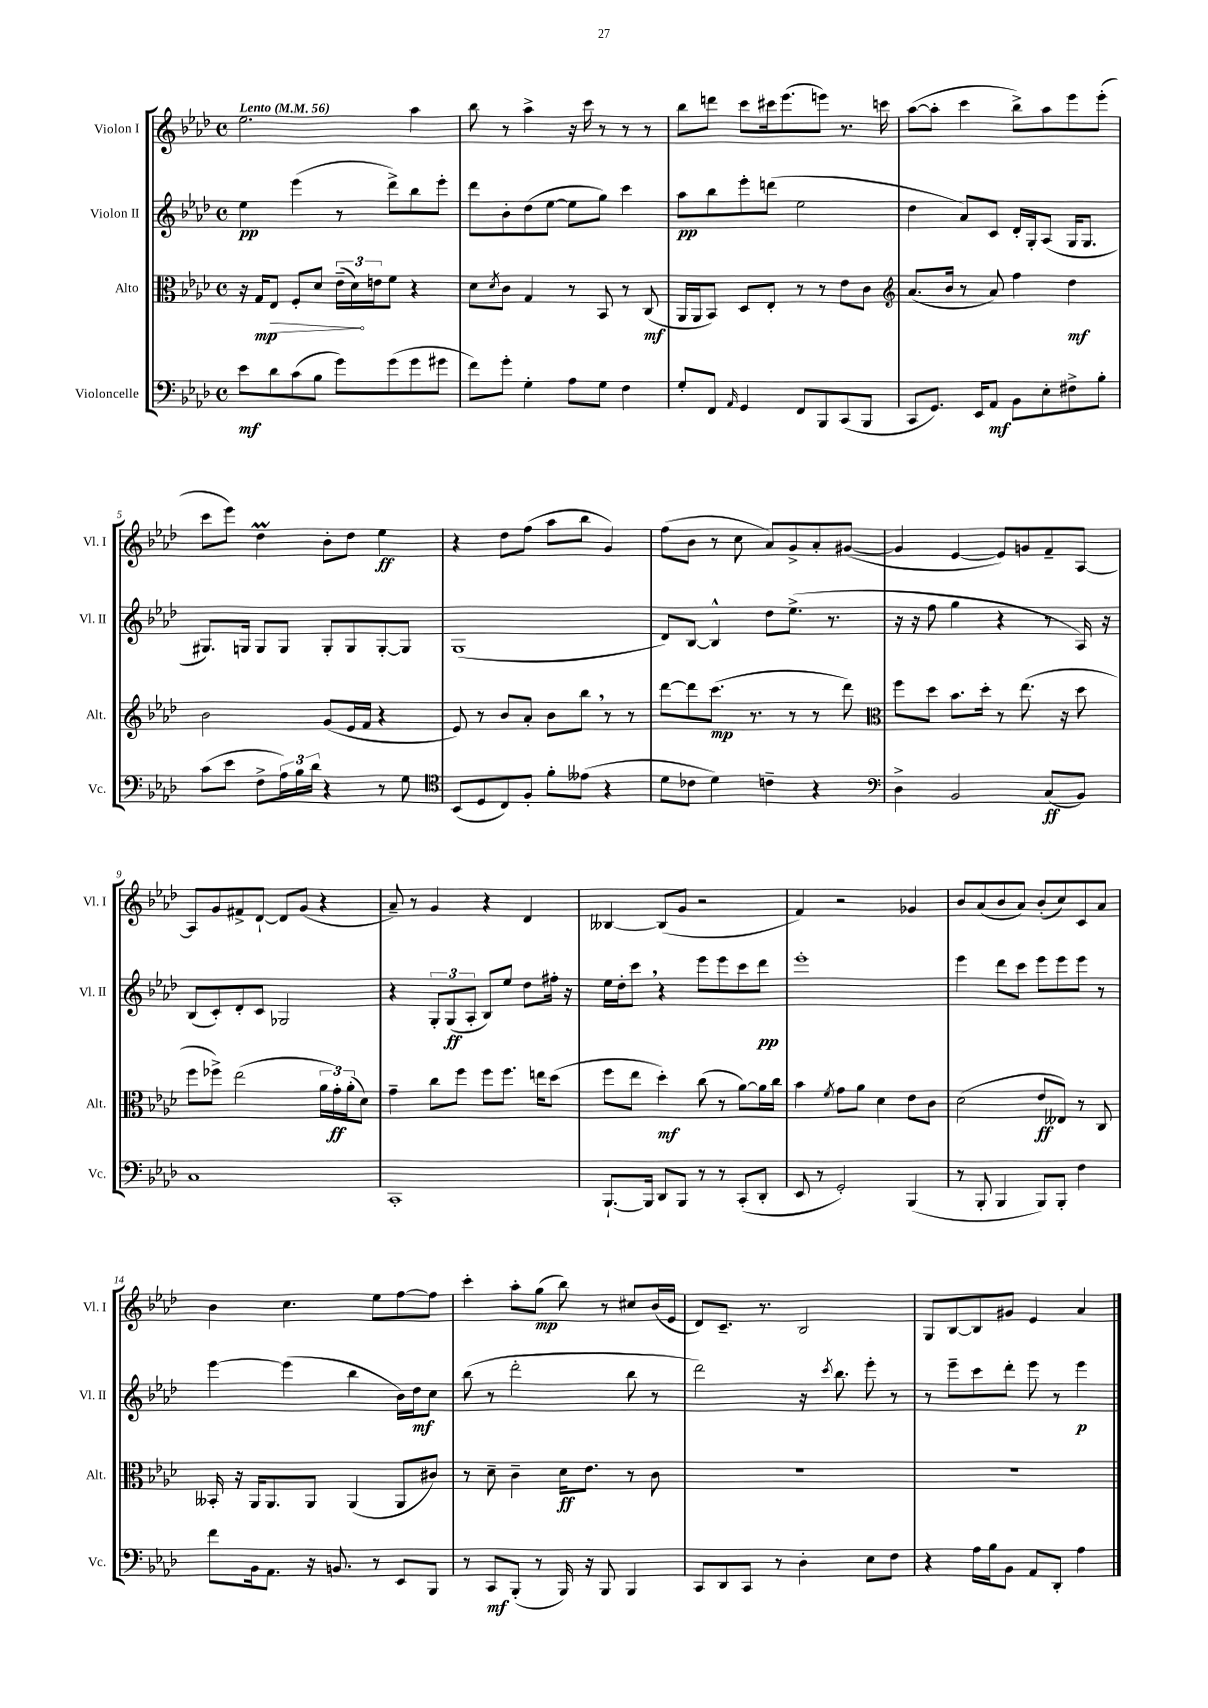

**kern	**dynam	**kern	**dynam	**kern	**dynam	**kern	**dynam
*part4	*part4	*part3	*part3	*part2	*part2	*part1	*part1
*staff4	*staff4	*staff3	*staff3	*staff2	*staff2	*staff1	*staff1
*I"Violoncelle	*	*I"Alto	*	*I"Violon II	*	*I"Violon I	*
*I'Vc.	*	*I'Alt.	*	*I'Vl. II	*	*I'Vl. I	*
*clefF4	*	*clefC3	*	*clefG2	*	*clefG2	*
*k[b-e-a-d-]	*	*k[b-e-a-d-]	*	*k[b-e-a-d-]	*	*k[b-e-a-d-]	*
*M4/4	*	*M4/4	*	*M4/4	*	*M4/4	*
*met(c)	*	*met(c)	*	*met(c)	*	*met(c)	*
*MM56	*	*MM56	*	*MM56	*	*MM56	*
=1	=1	=1	=1	=1	=1	=1	=1
!	!	!	!	!	!	!LO:TX:a:B:t=Lento	!
8e-\L	mf	16r	.	4ee-\	pp	2.ee-\	.
.	.	16G/KL	mp	.	.	.	.
!	!	!	!LO:HP:b	!	!	!	!
8d-\	.	8E-/J	>	.	.	.	.
(8c\	.	8F'/L	.	(4eee-\	.	.	.
8B-\J	.	8d-/J	.	.	.	.	.
8g\L)	.	(24e-~\LL	.	8r	.	.	.
.	.	24d-\)	.	.	.	.	.
.	.	24en\J	]	.	.	.	.
(8g\	.	8f\J	.	8ddd-^\L)	.	.	.
8g\	.	4r	.	8bb-\	.	4aa-\	.
8g#X\J	.	.	.	8eee-'\J	.	.	.
=2	=2	=2	=2	=2	=2	=2	=2
8f\L)	.	8d-\L	.	8ddd-\L	.	8bb-\	.
.	.	8qd-/	.	.	.	.	.
8g'\J	.	8c\J	.	8b-'\	.	8r	.
4G'\	.	4G/	.	(8dd-\	.	4aa-^\	.
.	.	.	.	[8ee-\J	.	.	.
8A-\L	.	8r	.	8ee-\L]	.	16r	.
.	.	.	.	.	.	16ccc\	.
8G\J	.	8BB-/	.	8gg\J)	.	8r	.
4F\	.	8r	.	4ccc\	.	8r	.
.	.	(8C/	mf	.	.	8r	.
=3	=3	=3	=3	=3	=3	=3	=3
8G'/L	.	16AA-/LL	.	8aa-\L	pp	8bb-\L	.
.	.	16AA-/J	.	.	.	.	.
8FF/J	.	8BB-/J)	.	8bb-\	.	8dddn\J	.
16qqAA-/	.	.	.	.	.	.	.
4GG/	.	8D-/L	.	8eee-'\	.	8ccc\L	.
.	.	8E-'/J	.	(8dddn\J	.	16ccc#X\k	.
.	.	.	.	.	.	(8.eee-\	.
8FF/L	.	8r	.	2ee-\	.	.	.
8BBB-/	.	8r	.	.	.	8eeen\J)	.
(8CC/	.	8e-\L	.	.	.	8.r	.
8BBB-/J	.	8c\J	.	.	.	.	.
.	.	.	.	.	.	16cccn\	.
=4	=4	=4	=4	=4	=4	=4	=4
*	*	*clefG2	*	*	*	*	*
8CC/L	.	(8.a-/L	.	4dd-\	.	([8aa-\L	.
8.GG/J)	.	.	.	.	.	8aa-'\J]	.
.	.	16b-/Jk	.	.	.	.	.
.	.	8r	.	8a-/L)	.	4ccc\	.
16EE-/KL	.	.	.	.	.	.	.
8AA-/J	mf	8a-/)	.	8c/J	.	.	.
8BB-\L	.	4ff\	.	16d-'/LL	.	8bb-^\L)	.
.	.	.	.	16G'/J	.	.	.
8E-'\	.	.	.	(8A-/J	.	8aa-\	.
8F#X^\	.	4dd-\	mf	16G/KL	.	8eee-\	.
.	.	.	.	8.G/J	.	.	.
8B-'\J	.	.	.	.	.	(8eee-'\J	.
!!LO:LB:g=z
=5	=5	=5	=5	=5	=5	=5	=5
(8c\L	.	2b-\	.	8.G#X/L)	.	8ccc\L	.
8e-\J	.	.	.	.	.	8eee-\J)	.
.	.	.	.	16Gn/Jk	.	.	.
8F^\L	.	.	.	8G/L	.	4dd-M\	.
24A-\L)	.	.	.	8G/J	.	.	.
24B-\	.	.	.	.	.	.	.
24d-\JJ	.	.	.	.	.	.	.
4r	.	(8g/L	.	8G'/L	.	8b-'\L	.
.	.	16e-/L	.	8G/	.	8dd-\J	.
.	.	16f/JJ	.	.	.	.	.
8r	.	4r	.	[8G'/	.	4ee-\	ff
8G\	.	.	.	8G/J]	.	.	.
=6	=6	=6	=6	=6	=6	=6	=6
*clefC4	*	*	*	*	*	*	*
(8BB-/L	.	8e-/)	.	(1G	.	4r	.
8D-/	.	8r	.	.	.	.	.
8C/)	.	8b-/L	.	.	.	8dd-\L	.
8F'/J	.	8a-'/J	.	.	.	(8ff\J	.
8f'\L	.	8b-\L	.	.	.	8aa-\L	.
(8e--X\J	.	8bb-,\J	.	.	.	8bb-\J	.
4r	.	8r	.	.	.	4g/)	.
.	.	8r	.	.	.	.	.
=7	=7	=7	=7	=7	=7	=7	=7
8d-\L	.	[8ddd-\L	.	8d-/L)	.	(8ff\L	.
8c-X\J	.	8ddd-\]	.	[8B-/J	.	8b-\J	.
4d-\)	.	(8.ccc\J	mp	4B-^^/]	.	8r	.
.	.	.	.	.	.	8cc\	.
.	.	8.r	.	.	.	.	.
4cn~\	.	.	.	8dd-\L	.	8a-/L)	.
.	.	8r	.	(8.ee-^\J	.	8g^/	.
4r	.	8r	.	.	.	8a-'/	.
.	.	.	.	8.r	.	.	.
.	.	8ddd-\)	.	.	.	([8g#X/J	.
=8	=8	=8	=8	=8	=8	=8	=8
*clefF4	*	*clefC3	*	*	*	*	*
4D-^\	.	8ff\L	.	16r	.	4g#/]	.
.	.	.	.	16r	.	.	.
.	.	8dd-\J	.	8ff\	.	.	.
2BB-/	.	8.b-\L	.	4gg\	.	[4e-/	.
.	.	16dd-'\Jk	.	.	.	.	.
.	.	8r	.	4r	.	8e-/L])	.
.	.	(8.ee-\	.	.	.	8gn/	.
(8C/L	ff	.	.	8r	.	8f~/	.
.	.	16r	.	.	.	.	.
8BB-/J)	.	8dd-\	.	16A-/)	.	[8A-/J	.
.	.	.	.	16r	.	.	.
!!LO:LB:g=z
=9	=9	=9	=9	=9	=9	=9	=9
1C	.	8ff\L	.	(8B-/L	.	8A-/L]	.
.	.	8ff-X^\J)	.	8c'/)	.	8g/	.
.	.	(2ee-\	.	8d-'/	.	8f#X^/	.
.	.	.	.	8c/J	.	[8d-`/J	.
.	.	.	.	2G-X/	.	8d-/L]	.
.	.	.	.	.	.	(8g/J	.
.	.	24a-\LL	.	.	.	4r	.
.	.	24g'\)	ff	.	.	.	.
.	.	(24a-'\J	.	.	.	.	.
.	.	8d-\J)	.	.	.	.	.
=10	=10	=10	=10	=10	=10	=10	=10
1CC'	.	4g~\	.	4r	.	8a-~/)	.
.	.	.	.	.	.	8r	.
.	.	8cc\L	.	12G'/L	.	4g/	.
.	.	.	.	(12G/	ff	.	.
.	.	8ff\J	.	.	.	.	.
.	.	.	.	12A-'/J	.	.	.
.	.	8ff\L	.	8B-/L)	.	4r	.
.	.	8.ff\J	.	8ee-/J	.	.	.
.	.	.	.	8dd-\L	.	4d-/	.
.	.	16een\KL	.	.	.	.	.
.	.	(8dd-\J	.	16ff#X'\Jk	.	.	.
.	.	.	.	16r	.	.	.
=11	=11	=11	=11	=11	=11	=11	=11
[8.BBB-`/L	.	8ff\L	.	16ee-\LL	.	[4B--X/	.
.	.	.	.	16dd-'\J	.	.	.
.	.	8ee-\J	.	8ccc,\J	.	.	.
16BBB-/Jk]	.	.	.	.	.	.	.
8DD-/L	.	4dd-'\)	mf	4r	.	(8B--/L]	.
8BBB-/J	.	.	.	.	.	8g/J	.
8r	.	(8cc\	.	8eee-\L	.	2r	.
8r	.	8r	.	8eee-\	.	.	.
(8CC'/L	.	[8a-\L)	.	8ccc\	.	.	.
8DD-'/J	.	16a-\L]	.	8ddd-\J	pp	.	.
.	.	16cc\JJ	.	.	.	.	.
=12	=12	=12	=12	=12	=12	=12	=12
8EE-/	.	4b-\	.	1eee-'	.	4f/)	.
8r	.	.	.	.	.	.	.
.	.	8qf/	.	.	.	.	.
2GG'/)	.	8g\L	.	.	.	2r	.
.	.	8a-\J	.	.	.	.	.
.	.	4d-\	.	.	.	.	.
(4BBB-/	.	8e-\L	.	.	.	4g-X/	.
.	.	8c\J	.	.	.	.	.
=13	=13	=13	=13	=13	=13	=13	=13
8r	.	(2d-\	.	4eee-\	.	8b-/L	.
8BBB-'/	.	.	.	.	.	(8a-/	.
4BBB-/	.	.	.	8ddd-\L	.	8b-/	.
.	.	.	.	8ccc\J	.	8a-/J)	.
8BBB-/L)	.	8e-/L	ff	8eee-\L	.	(8b-'/L	.
8BBB-'/J	.	8E--X/J)	.	8eee-\	.	8cc/)	.
4F\	.	8r	.	8eee-\J	.	8c/	.
.	.	8C/	.	8r	.	8a-/J	.
!!LO:LB:g=z
=14	=14	=14	=14	=14	=14	=14	=14
8f\L	.	16BB--X'/	.	[4eee-\	.	4b-\	.
.	.	16r	.	.	.	.	.
16BB-\k	.	16AA-/KL	.	.	.	.	.
8.AA-\J	.	8.AA-/	.	.	.	.	.
.	.	.	.	(4eee-\]	.	4.cc\	.
16r	.	8AA-/J	.	.	.	.	.
8.BBn/	.	.	.	.	.	.	.
.	.	(4AA-/	.	4bb-\	.	.	.
8r	.	.	.	.	.	8ee-\L	.
8EE-/L	.	8AA-/L	.	16b-\LL)	.	[8ff\	.
.	.	.	.	16dd-\J	mf	.	.
8BBB-/J	.	8c#X/J)	.	8cc\J	.	8ff\J]	.
=15	=15	=15	=15	=15	=15	=15	=15
8r	.	8r	.	(8bb-\	.	4ccc'\	.
8CC/L	mf	8d-~\	.	8r	.	.	.
(8BBB-'/J	.	4c~\	.	2ddd-'\	.	8aa-'\L	.
8r	.	.	.	.	.	(8gg\J	mp
16BBB-/)	.	16d-\KL	ff	.	.	8bb-\)	.
16r	.	8.e-\J	.	.	.	.	.
8BBB-/	.	.	.	.	.	8r	.
4BBB-/	.	8r	.	8bb-\	.	8cc#X/L	.
.	.	8c\	.	8r	.	(16b-/L	.
.	.	.	.	.	.	16e-/JJ	.
=16	=16	=16	=16	=16	=16	=16	=16
8CC/L	.	1r	.	2ddd-\)	.	8d-/L)	.
8DD-/	.	.	.	.	.	8.c~/J	.
8CC/J	.	.	.	.	.	.	.
.	.	.	.	.	.	8.r	.
8r	.	.	.	.	.	.	.
4D-'\	.	.	.	16r	.	2B-/	.
.	.	.	.	8qccc/	.	.	.
.	.	.	.	8.bb-\	.	.	.
8E-\L	.	.	.	8eee-'\	.	.	.
8F\J	.	.	.	8r	.	.	.
=17	=17	=17	=17	=17	=17	=17	=17
4r	.	1r	.	8r	.	8G/L	.
.	.	.	.	8eee-~\L	.	[8B-/	.
16A-\LL	.	.	.	8ccc\	.	8B-/]	.
16B-\J	.	.	.	.	.	.	.
8BB-\J	.	.	.	8ddd-'\J	.	8g#X/J	.
8AA-/L	.	.	.	8eee-\	.	4e-/	.
8DD-'/J	.	.	.	8r	.	.	.
4A-\	.	.	.	4eee-\	p	4a-/	.
==	==	==	==	==	==	==	==
*-	*-	*-	*-	*-	*-	*-	*-
